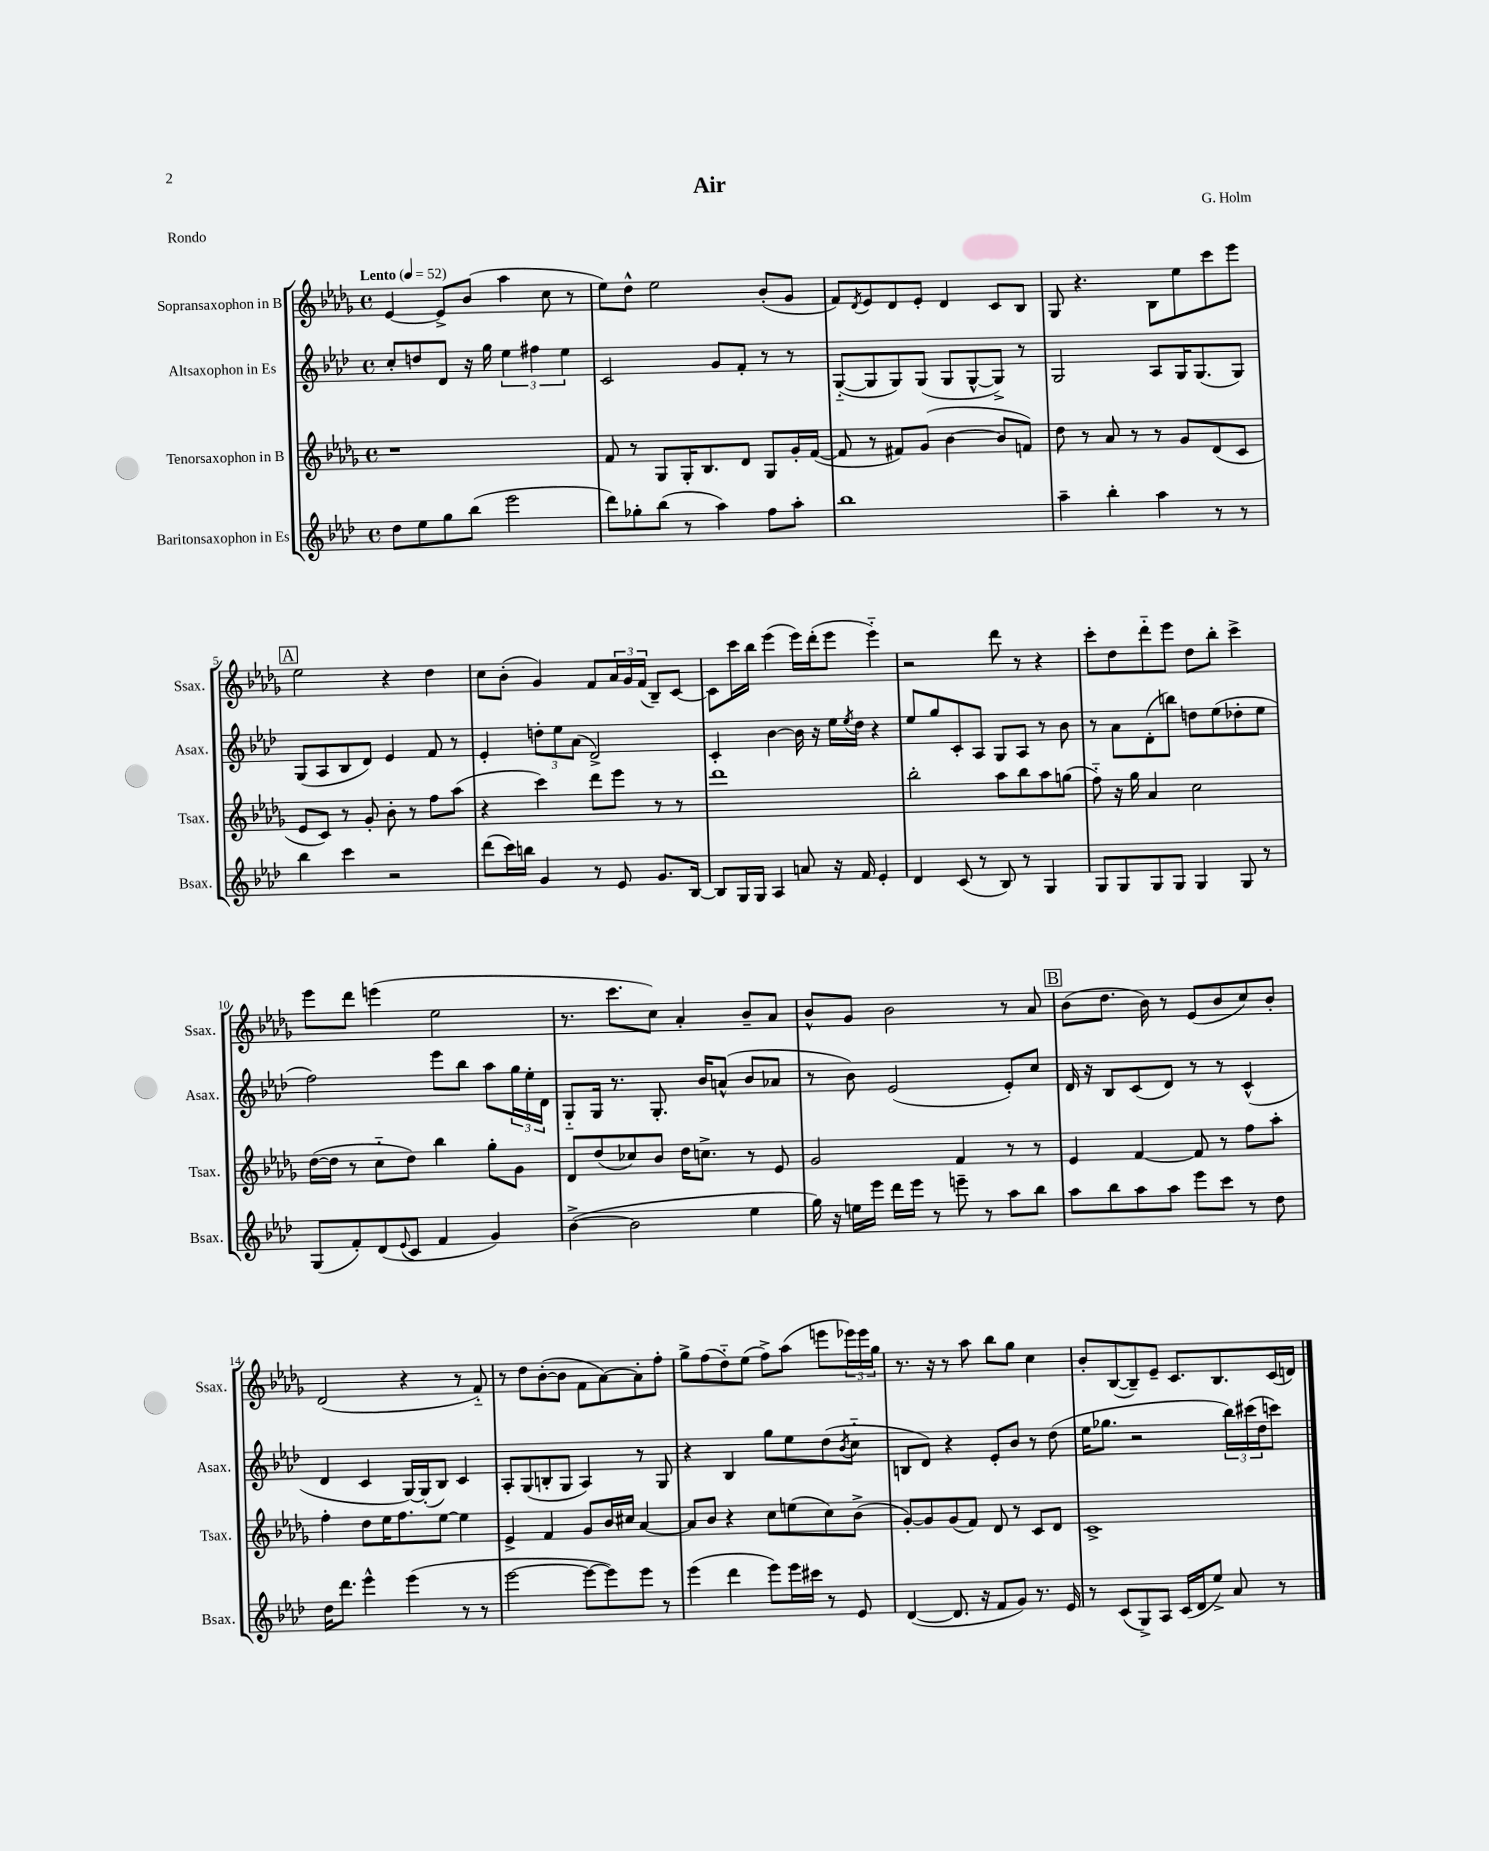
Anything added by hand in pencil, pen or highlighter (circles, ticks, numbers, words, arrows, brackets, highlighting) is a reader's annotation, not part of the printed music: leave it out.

**kern	**kern	**kern	**kern
*part4	*part3	*part2	*part1
*staff4	*staff3	*staff2	*staff1
*I"Baritonsaxophon in Es	*I"Tenorsaxophon in B	*I"Altsaxophon in Es	*I"Sopransaxophon in B
*I'Bsax.	*I'Tsax.	*I'Asax.	*I'Ssax.
*clefG2	*clefG2	*clefG2	*clefG2
*k[b-e-a-d-]	*k[b-e-a-d-g-]	*k[b-e-a-d-]	*k[b-e-a-d-g-]
*M4/4	*M4/4	*M4/4	*M4/4
*met(c)	*met(c)	*met(c)	*met(c)
*MM52	*MM52	*MM52	*MM52
=1	=1	=1	=1
!	!	!	!LO:TX:a:B:t=Lento
8dd-\L	1r	8cc'/L	[4e-/
8ee-\	.	8ddn/	.
8gg\	.	8d-/J	8e-^/L]
(8bb-\J	.	16r	(8b-/J
.	.	16gg\	.
2eee-\	.	6ee-\	4aa-\
.	.	6ff#X\	.
.	.	.	8cc\
.	.	6ee-\	.
.	.	.	8r
=2	=2	=2	=2
8ddd-\L)	8f/	2c/	8ee-\L)
8gg-X'\	8r	.	8dd-^^\J
(8bb-\J	8G-/L	.	2ee-\
8r	16G-'/K	.	.
.	8.B-/	.	.
4aa-\)	.	8g/L	.
.	8d-/J	8f'/J	.
8ff\L	8G-/L	8r	(8b-'/L
8aa-'\J	16g-'/L	8r	8g-/J
.	([16f/JJ	.	.
=3	=3	=3	=3
1bb-	8f/]	([8G/L	8f/L)
.	.	.	8qd-/
.	8r	8G/]	8e-/
.	8f#X/L)	8G/)	8d-/
.	(8g-/J	(8G/J	8e-'/J
.	[4b-\	8G/L	4d-/
.	.	[8G^^/	.
.	8b-/L]	8G^/J])	8c/L
.	8fn/J)	8r	8B-/J
=4	=4	=4	=4
4aa-~\	8dd-\	2G/	8G-/
.	8r	.	4.r
4bb-'\	8a-/	.	.
.	8r	.	.
4aa-\	8r	8A-/L	8B-\L
.	8g-/L	16G/K	8ee-\
.	.	(8.G/	.
8r	(8d-/	.	8ccc\
8r	8c/J	8G/J)	8eee-\J
!!LO:LB:g=z
!!LO:REH:place=s1:t=A
=5	=5	=5	=5
4bb-\	8e-/L	(8G/L	2ee-\
.	8c/J)	8A-/	.
4ccc\	8r	8B-/	.
.	8g-'/	8d-/J)	.
2r	8b-'\	4e-/	4r
.	8r	.	.
.	8ff\L	8f/	4dd-\
.	(8aa-\J	8r	.
=6	=6	=6	=6
(8ddd-\L	4r	4e-'/	8cc\L
16ccc\L)	.	.	(8b-'\J
16bbn\JJ	.	.	.
4g/	4ccc\)	12ddn'\L	4g-/)
.	.	12ee-\	.
.	.	(12a-\J	.
8r	8ddd-\L	2d-^/)	8f/L
8e-/	8eee-\J	.	24a-/L
.	.	.	24g-/
.	.	.	(24f/JJ
8.g/L	8r	.	8B-~/L)
.	8r	.	[8c/J
[16B-/Jk	.	.	.
=7	=7	=7	=7
8B-/L]	1ddd-	4c'/	8c\L]
16G/L	.	.	16ccc\L
16G/JJ	.	.	16bb-\JJ
4A-/	.	[4b-\	(4eee-\
8an/	.	16b-\]	16eee-\LL)
.	.	16r	(16ddd-'\J
16r	.	16ee-\LL	8eee-\J
.	.	8qee-/	.
16f/	.	16dd-\JJ	.
4e-'/	.	4r	4eee-\)
=8	=8	=8	=8
4d-/	2bb-'\	8ee-/L	2r
.	.	8gg/	.
(8c/	.	8c'/	.
8r	.	8A-/J	.
8B-/)	8aa-\L	8G/L	8ddd-\
8r	8bb-\	8A-/J	8r
4G/	8aa-\	8r	4r
.	(8ggn\J	8b-\	.
=9	=9	=9	=9
8G/L	8ff\)	8r	8ccc'\L
8G/	16r	8a-\L	8dd-\
.	16gg-\	.	.
8G/	4a-/	(8d-'\	8ddd-\
8G/J	.	8bbn\J)	8eee-\J
4G/	2cc\	8ddn\L	8dd-\L
.	.	(8ee-\	8bb-'\J
8G/	.	8dd-X'\	4ccc^\
8r	.	8ee-\J	.
!!LO:LB:g=z
=10	=10	=10	=10
(8G/L	([16dd-\LL	2ff\)	8eee-\L
.	16dd-\JJ]	.	.
8f'/)	8r	.	8ddd-\J
(8d-/	8cc\L	.	(4eeen\
8qqe-/	.	.	.
8c/J	8dd-\J)	.	.
4f/	4bb-\	8eee-\L	2ee-\
.	.	8bb-\J	.
4g/)	8gg-'\L	8aa-\L	.
.	8g-\J	24gg\L	.
.	.	24ee-'\	.
.	.	24d-\JJ	.
=11	=11	=11	=11
([4b-^\	8d-/L	8G/L	8.r
.	(8dd-/	16G/Jk	.
.	.	8.r	8.ccc\L
2b-\]	8cc-X/)	.	.
.	8b-/J	8.G'/	8cc\J)
.	16dd-\KL	.	4a-'/
.	8.ccn^\J	16b-/KL	.
.	.	(8an^^/J	.
4ee-\	8r	8b-/L	8b-~/L
.	8e-/	8a-X/J	8a-/J
=12	=12	=12	=12
16gg\)	2g-/	8r	8b-^^/L
16r	.	.	.
16een\LL	.	8b-\)	8g-/J
16eee-\JJ	.	.	.
16ddd-\LL	.	(2e-/	2b-\
16eee-\JJ	.	.	.
8r	.	.	.
8eeen~\	4f/	.	.
8r	.	.	.
8aa-\L	8r	8e-'/L)	8r
8bb-\J	8r	8cc/J	8a-/
!!LO:REH:place=s1:t=B
=13	=13	=13	=13
8aa-\L	4e-/	16d-/	(8b-\L
.	.	16r	.
8bb-\	.	8B-/L	8.dd-\J
8aa-\	[4f/	(8c/	.
.	.	.	16b-\)
8aa-\J	.	8d-/J)	8r
8eee-\L	8f/]	8r	(8e-/L
8ccc\J	8r	8r	8b-/
8r	8ff\L	(4c^^/	8cc/)
8dd-\	8aa-'\J	.	8b-'/J
!!LO:LB:g=z
=14	=14	=14	=14
16dd-\KL	4ff'\	4d-/	(2d-/
8.ddd-\J	.	.	.
4eee-^^\	8dd-\L	4c/	.
.	16ee-\K	.	.
.	8.ff\	.	.
(4eee-\	.	[16G/LL)	4r
.	.	(16G'/J]	.
.	[8ee-\J	8B-/J)	.
8r	4ee-\]	4c/	8r
8r	.	.	8f/)
=15	=15	=15	=15
[2eee-\	4e-^/	8A-'/L	8r
.	.	(8G/	8dd-\L
.	4f/	8Bn'/	([8b-'\
.	.	8G/J	8b-\J]
8eee-\L_	8g-/L	4A-/)	8f\L
8eee-\])	16b-/L	.	[8a-\)
.	16cc#X/JJ	.	.
8eee-\J	[4a-/	8r	8a-'\]
8r	.	8G/	8ff'\J
=16	=16	=16	=16
(4eee-\	8a-/L]	4r	8gg-^\L
.	8b-/J	.	(8ff\
4ddd-\	4r	4B-/	8dd-\)
.	.	.	(8ee-\J
8eee-\L)	8cc\L	8gg\L	8ff^\L)
16eee-\L	(8een\	8ee-\	(8aa-\J
16ccc#X\JJ	.	.	.
8r	8cc\)	(8dd-\	8eeen\L
.	.	8qb-/	.
8e-/	(8b-^\J	8cc\J	24eee-X\L)
.	.	.	24eee-\
.	.	.	24gg-\JJ
=17	=17	=17	=17
([4d-/	[8g-'/L)	8Bn/L	8.r
.	8g-/]	8d-/J)	.
.	.	.	16r
8.d-/]	(8g-/	4r	8r
.	8f/J)	.	8aa-\
16r	.	.	.
8f/L	8d-/	8e-'/L	8bb-\L
8g/J)	8r	8b-/J	8gg-\J
8.r	8c/L	8r	4cc\
.	8d-/J	(8dd-\	.
16e-/	.	.	.
=18	=18	=18	=18
8r	1c^	16ee-\KL	8b-'/L
.	.	8.gg-X\J	.
(8c/L	.	.	([8B-/
8G^/)	.	2r	8B-~/])
8A-/J	.	.	8e-~/J
(16c/LL	.	.	8.c/L
16d-/J	.	.	.
8ee-^/J)	.	.	.
.	.	.	8.B-/
8a-/	.	24bb-\LL)	.
.	.	(24ccc#X\	.
.	.	24dd-\J	.
8r	.	8cccn\J)	(16c/L
.	.	.	16dn/JJ)
==	==	==	==
*-	*-	*-	*-
